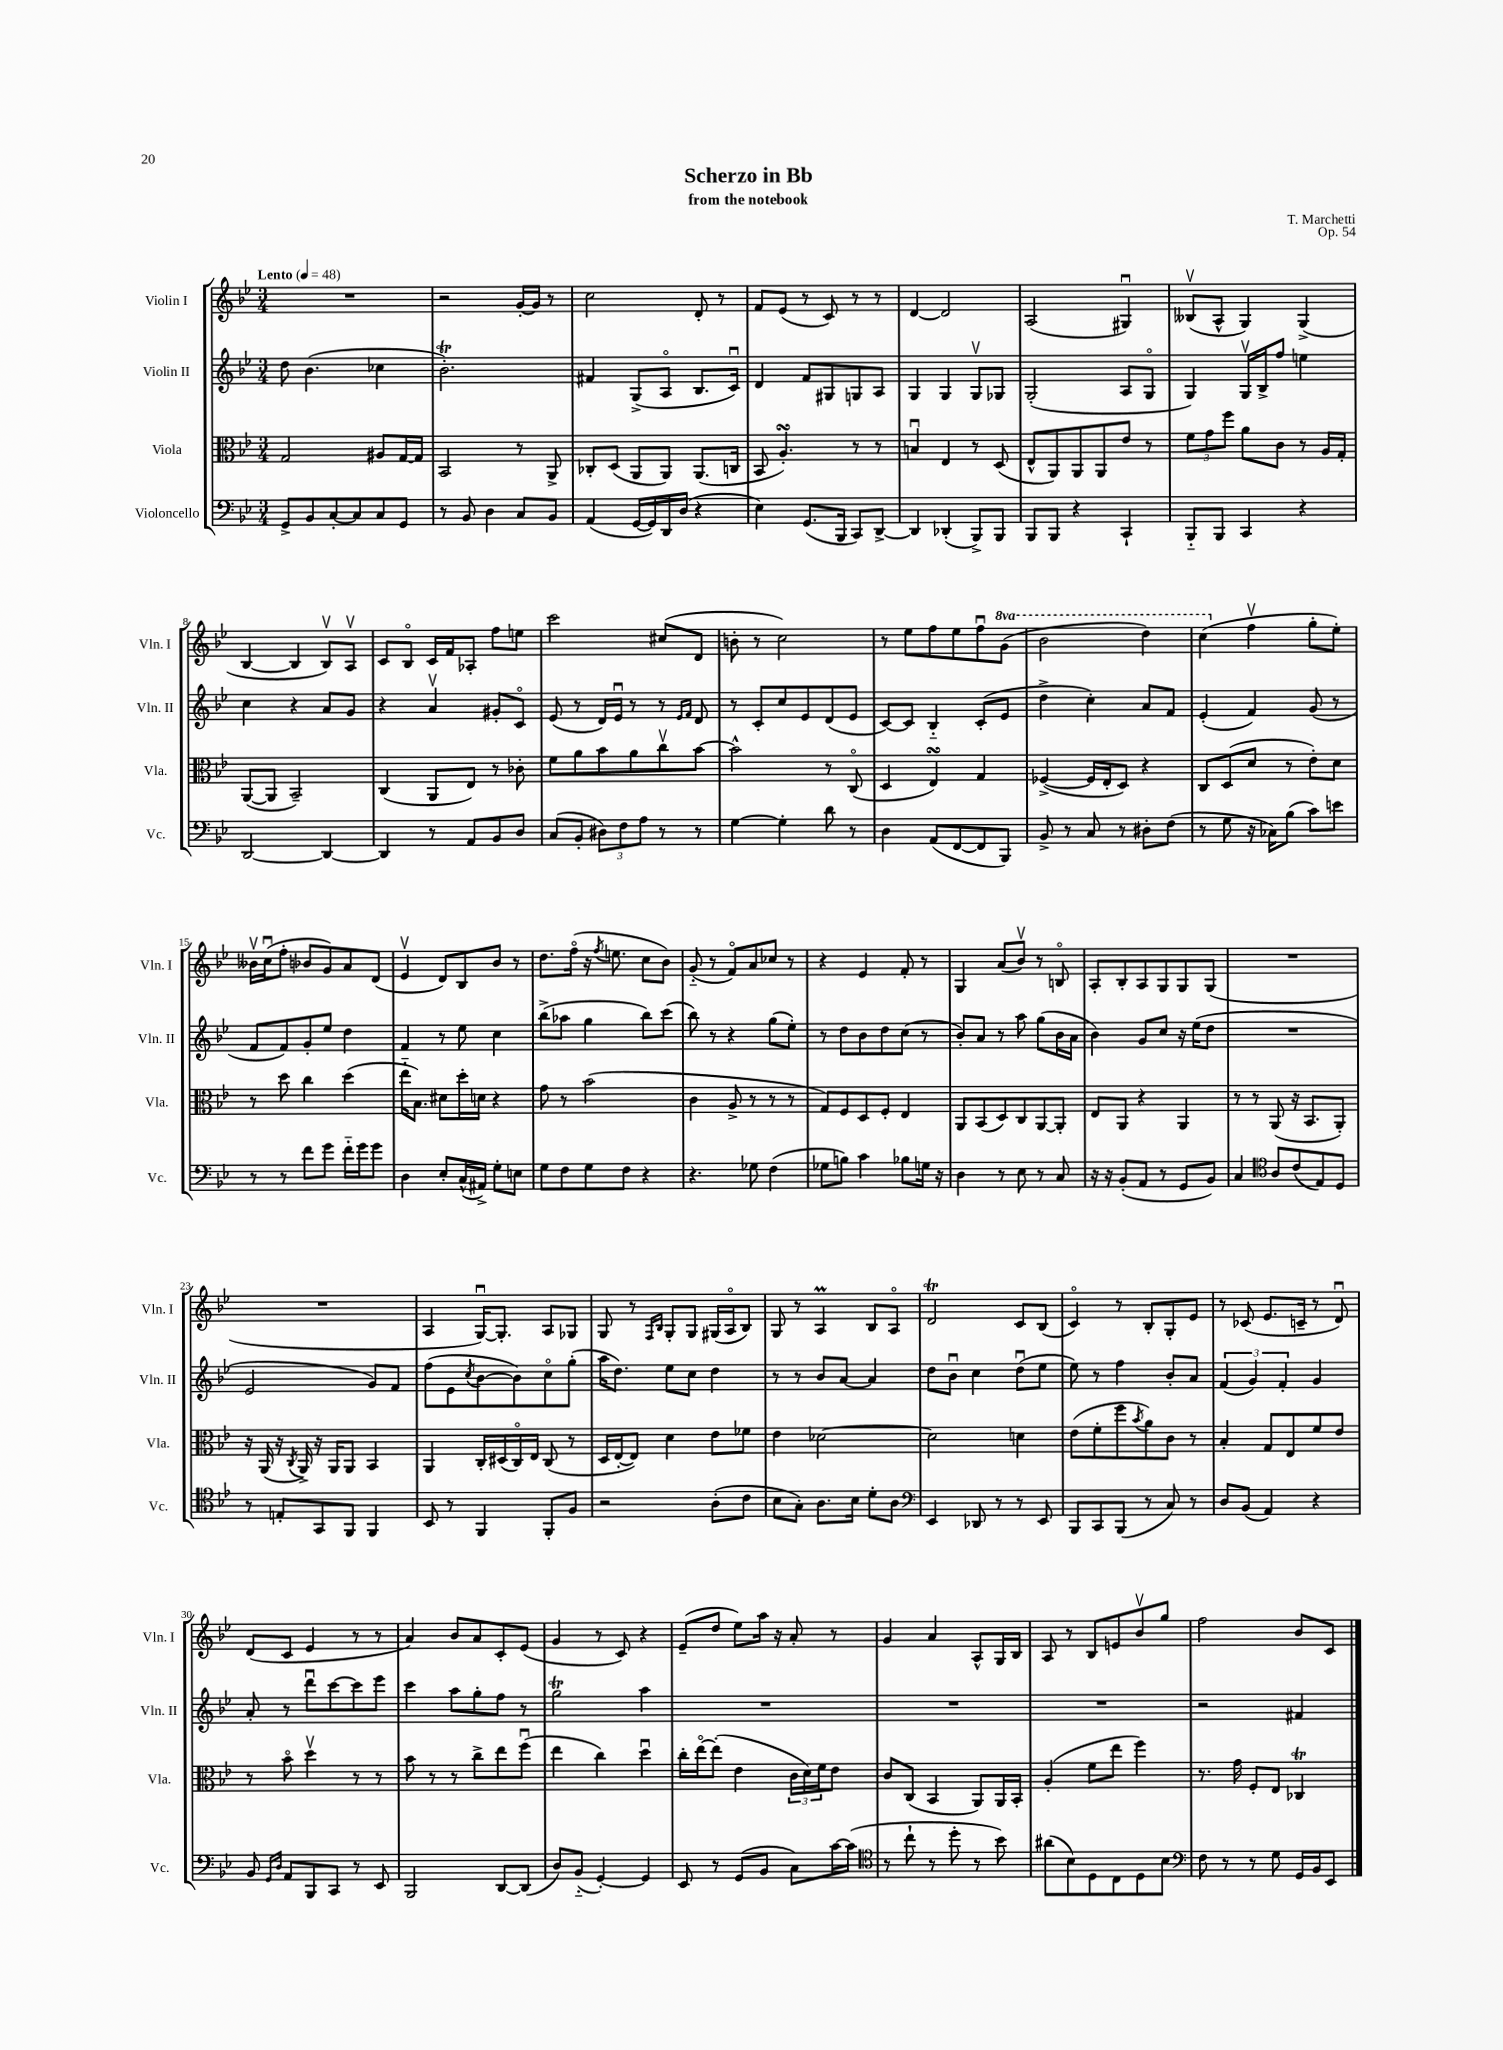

**kern	**kern	**kern	**kern
*staff4	*staff3	*staff2	*staff1
*clefF4	*clefC3	*clefG2	*clefG2
*k[b-e-]	*k[b-e-]	*k[b-e-]	*k[b-e-]
*M3/4	*M3/4	*M3/4	*M3/4
*MM48	*MM48	*MM48	*MM48
8GG^/L	2G/	8dd\	2.r
8BB-/	.	(4.b-\	.
[8C'/	.	.	.
8C/]	.	.	.
8C/	8A#/L	4cc-\	.
8GG/J	[16G/L	.	.
.	16G/]JJ	.	.
=	=	=	=
8r	2BB-/	2.b-'\)	2r
8BB-/	.	.	.
4D\	.	.	.
8C/L	8r	.	[16g'/LL
.	.	.	16g/]JJ
8BB-/J	8AA^/	.	8r
=	=	=	=
(4AA/	8C-'/L	4f#/	2cc\
.	(8D/J	.	.
[16GG/LL	8AA/L	(8G^/L	.
16GG/])	.	.	.
16DD/	8AA/J)	8Ao/J	.
(16D/JJ	.	.	.
4r	(8.AA/L	8.B-/L	8d'/
.	.	.	8r
.	16C/Jk	16cu/Jk)	.
=	=	=	=
4E-\)	8BB-/	4d/	8f/L
.	4.A'/)	.	(8e-/J
(8.GG/L	.	8f/L	8r
.	.	8G#/	8c/)
16BBB-/Jk	.	.	.
8CC/L)	8r	8G/	8r
[8DD^/J	8r	8A/J	8r
=	=	=	=
4DD/]	4Bu/	4G/	[4d/
(4DD-'/	4E-/	4G/	2d/]
8BBB-^/L)	8r	8Gv/L	.
8BBB-/J	(8D/	8G-/J	.
=	=	=	=
8BBB-/L	8E-^^/L	(2G'/	(2A/
8BBB-/J	8AA/)	.	.
4r	8AA/	.	.
.	8AA/	.	.
4CC`/	8e-/J	8A/L	4G#u/)
.	8r	8Go/J	.
=	=	=	=
8BBB-'~/L	12f\L	4G/)	(8B--v/L
.	12g\	.	.
8BBB-/J	.	.	8A^^/J
.	12ff\J	.	.
4CC/	8a\L	16Gv/LL	4G/)
.	.	16B-^/J	.
.	8c\J	8ff/J	.
4r	8r	4ee\	(4G^/
.	16A/LL	.	.
.	16G'/JJ	.	.
=	=	=	=
[2DD/	([8AA/L	4cc\	[4B-/
.	8AA/]J	.	.
.	2BB-~/)	4r	4B-/]
4DD/_	.	8a/L	8B-v/L)
.	.	8g/J	8Av/J
=	=	=	=
4DD/]	(4C/	4r	8c/L
.	.	.	8B-o/J
8r	8AA/L	4av/	16c/LL
.	.	.	16f/J
8AA/L	8E-/J)	.	8A-'/J
8BB-/	8r	8g#'/L	8ff\L
8D/J	8c-'\	8co/J	8ee\J
=	=	=	=
(8C/L	8f\L	(8e-/	2ccc\
8BB-'/J	8a\	8r	.
12D#\L)	8b-\	16d/LL)	.
.	.	16e-u/JJ	.
12F\	.	.	.
.	8a\	8r	.
12A\J	.	.	.
8r	8ccv\	8r	(8cc#/L
.	.	16qqe-/LL	.
.	.	16qqf/JJ	.
8r	[8b-\J	8d/	8d/J
=	=	=	=
[4G\	2b-^^\]	8r	8b'\
.	.	8c'/L	8r
4G'\]	.	8cc/	2cc\)
.	.	8e-/	.
8d\	8r	(8d/	.
8r	(8Co/	8e-/J	.
=	=	=	=
4D\	4D/	[8c/L)	8r
.	.	8c/]J	8ee-\L
(8AA/L	4E-/)	4B-'~/	8ff\
[8FF/	.	.	8ee-\
8FF/]	4G/	(8c'/L	8ffu\
8BBB-/J)	.	8e-/J	(8gg\J
=	=	=	=
8BB-^/	([4F-^/	4dd^\	2bb-\
8r	.	.	.
8C/	16F-/]LL	4cc'\)	.
.	16E-'/J	.	.
8r	8D/J)	.	.
8D#'\L	4r	8a/L	4ddd\)
(8F\J	.	8f/J	.
=	=	=	=
8r	8C/L	(4e-'/	(4ccc\
8G\	(8D/	.	.
16r	8d/J	4f/)	4ffv\
16C-\LK)	.	.	.
(8B-\J	8r	.	.
8c\L)	8e-'\L)	(8g/	8gg'\L
8e\J	8d\J	8r	8ee-'\J)
=	=	=	=
8r	8r	8f/L	16b--v\LL
.	.	.	(16ccu\J
8r	8dd\	8f/)	8ff'\J
8f\L	4cc\	8g'/	8b-/L
8g\J	.	8ee-/J	8g/)
16f'~\LL	(4dd\	4dd\	8a/
16g\J	.	.	.
8g\J	.	.	(8d/J
=	=	=	=
4D\	16ee-'~\LK	4f/	4e-v/
.	8.B-\J)	.	.
8E-'/L	8d#\L	8r	8d/L)
(16C^^/L	16dd'\L	8ee-\	8B-/
16AA#^/JJ)	16d\JJ	.	.
8G'\L	4r	4cc\	8b-/J
8E\J	.	.	8r
=	=	=	=
8G\L	8g\	(8bb-^\L	8.dd\L
8F\	8r	8aa-\J	.
.	.	.	(16ffo\Jk
8G\	(2b-\	4gg\	16r
.	.	.	8qff/
.	.	.	8.ee\
8F\J	.	.	.
4r	.	8bb-\L)	8cc\L
.	.	(8ccc\J	8b-\J)
=	=	=	=
4.r	4c\	8bb-\)	(8g'~/
.	.	8r	8r
.	8A^/	4r	8fo/L)
8G-\	8r	.	8a/
(4F\	8r	(8gg\L	8cc-/J
.	8r	8ee-'\J)	8r
=	=	=	=
8G-\L	8G/L)	8r	4r
8B\J)	8F/	8dd\L	.
4c\	8D/	8b-\	4e-/
.	8F'/J	8dd\	.
8B-\L	4E-/	(8cc\J	8f'/
16G\Jk	.	8r	8r
16r	.	.	.
=	=	=	=
4D\	8AA/L	8b-'/L)	4G/
.	(8BB-/	8a/J	.
8r	8D/)	8r	(8a/L
8E-\	8C/	8aa\	8b-v/J)
8r	[8AA/	(8gg\L	8r
8C/	8AA'/]J	16b-\L	8Bo/
.	.	16a\JJ	.
=	=	=	=
16r	8E-/L	4b-\)	8A'/L
16r	.	.	.
(8BB-'/L	8AA/J	.	8B-'/
8AA/J	4r	8g/L	8A/
8r	.	8cc/J	8G/
8GG/L	4AA/	16r	8G/
.	.	(16ee-\LK	.
8BB-/J)	.	8dd\J	(8G/J
=	=	=	=
4C/	8r	2.r	2.r
.	8r	.	.
*clefC4	*	*	*
8A/L	(8AA/	.	.
(8c/	16r	.	.
.	8.BB-/L	.	.
8E-/)	.	.	.
8D/J	8AA'/J)	.	.
=	=	=	=
8r	16r	2e-/	2.r
.	(16AA/	.	.
8E'/L	16r	.	.
.	8qC/	.	.
.	16AA^/)	.	.
8GG/	16r	.	.
.	16AA/LK	.	.
8FF/J	8AA/J	.	.
4FF/	4BB-/	8g/L)	.
.	.	8f/J	.
=	=	=	=
8BB-/	4AA/	(8ff\L	4A/
8r	.	8e-\	.
.	.	8qcc/	.
4FF/	16C'/LL	[8b-\	[16Gu/LK)
.	(16D#/	.	8.G'/]J
.	16Co/)	8b-\])	.
.	16E-/JJ	.	.
8FF'/L	(8C/	8cco\	8A/L
8F/J	8r	(8gg'\J	8G-/J
=	=	=	=
2r	16D/LL	16aa\LK	8G/
.	[16E-'/J	8.dd\J)	.
.	8E-/]J)	.	8r
.	.	.	16qqF/LL
.	.	.	16qqB-/JJ
.	4d\	8ee-\L	8G'/L
.	.	8cc\J	8G/J
(8A'\L	8e-\L	4dd\	(16G#/LL
.	.	.	16Ao/J
8c\J	8f-\J	.	8B-/J)
=	=	=	=
8B-\L	4e-\	8r	8G/
8G'\J)	.	8r	8r
8.A\L	[2d-\	8b-/L	4A/
.	.	[8a/J	.
16B-\Jk	.	.	.
8d'\L	.	4a/]	8B-/L
8A\J	.	.	8Ao/J
=	=	=	=
*clefF4	*	*	*
4EE-/	2d-\]	8dd\L	2d/
.	.	8b-u\J	.
8DD-/	.	4cc\	.
8r	.	.	.
8r	4d\	(8ddu\L	8c/L
8EE-/	.	8ee-\J	(8B-/J
=	=	=	=
8BBB-/L	(8e-\L	8ee-\)	4co/)
8CC/	8f'\	8r	.
(8BBB-/J	8ff\	4ff\	8r
.	8qb-/	.	.
8r	8a\)	.	8B-'/L
8C/)	8c\J	8b-'/L	8G'/
8r	8r	8a/J	8e-/J
=	=	=	=
8D/L	4B-'/	(6f/	8r
(8BB-/J	.	.	(8c-/
.	.	6g/)	.
4AA/)	8G/L	.	8.e-/L
.	.	6f'/	.
.	8E-/	.	.
.	.	.	16c~/Jk
4r	8f/	4g/	8r
.	8e-/J	.	8du/)
=	=	=	=
8BB-/	8r	8a'/	(8d/L
16qqGG/LL	.	.	.
16qqD/JJ	.	.	.
8AA/L	8b-o\	8r	8c/J
8BBB-/	4ddv\	8dddu\L	4e-/
8CC/J	.	[8ccc\	.
8r	8r	8ccc\]	8r
8EE-/	8r	8eee-\J	8r
=	=	=	=
2BBB-/	8b-\	4ccc\	4a/)
.	8r	.	.
.	8r	8aa\L	8b-/L
.	8cc^\L	8gg'\	8a/
[8DD/L	8ee-\	8ff\J	8c'/
(8DD/]J	(8ffu\J	8r	(8e-/J
=	=	=	=
8D/L)	4ee-\	2gg\	4g/
(8BB-'~/J	.	.	.
[4GG'/)	4cc\)	.	8r
.	.	.	8c/)
4GG/]	4ddu\	4aa\	4r
=	=	=	=
8EE-/	16cc'\LL	2.r	(8e-~/L
.	[16ee-o\J	.	.
8r	(8ee-'\]J	.	8dd/J
(8GG/L	4e-\	.	8ee-\L)
8BB-/J	.	.	16aa\Jk
.	.	.	16r
8C\L)	24c\LL	.	8a'/
.	24d\)	.	.
.	24f\J	.	.
[16c\L	8e-\J	.	8r
(16c\]JJ	.	.	.
=	=	=	=
*clefC4	*	*	*
8r	8c/L	2.r	4g/
8cc`\	(8C/J	.	.
8r	4BB-/	.	4a/
8dd'\	.	.	.
8r	8AA/L)	.	8A^^/L
8b-\)	16AA/L	.	16G/L
.	16BB-'/JJ	.	16B-/JJ
=	=	=	=
(8a#\L	(4A'/	2.r	8A/
8B-\)	.	.	8r
8D\	8f\L	.	8B-/L
8C\	8ee-\J	.	8e/
8D\	4ff\)	.	8b-v/
8B-\J	.	.	8gg/J
=	=	=	=
*clefF4	*	*	*
8F\	8.r	2r	2ff\
8r	.	.	.
.	16g\	.	.
8r	8F'/L	.	.
8G\	8E-/J	.	.
16GG/LL	4C-/	4f#/	8b-/L
16BB-/J	.	.	.
8EE-/J	.	.	8c/J
==	==	==	==
*-	*-	*-	*-
